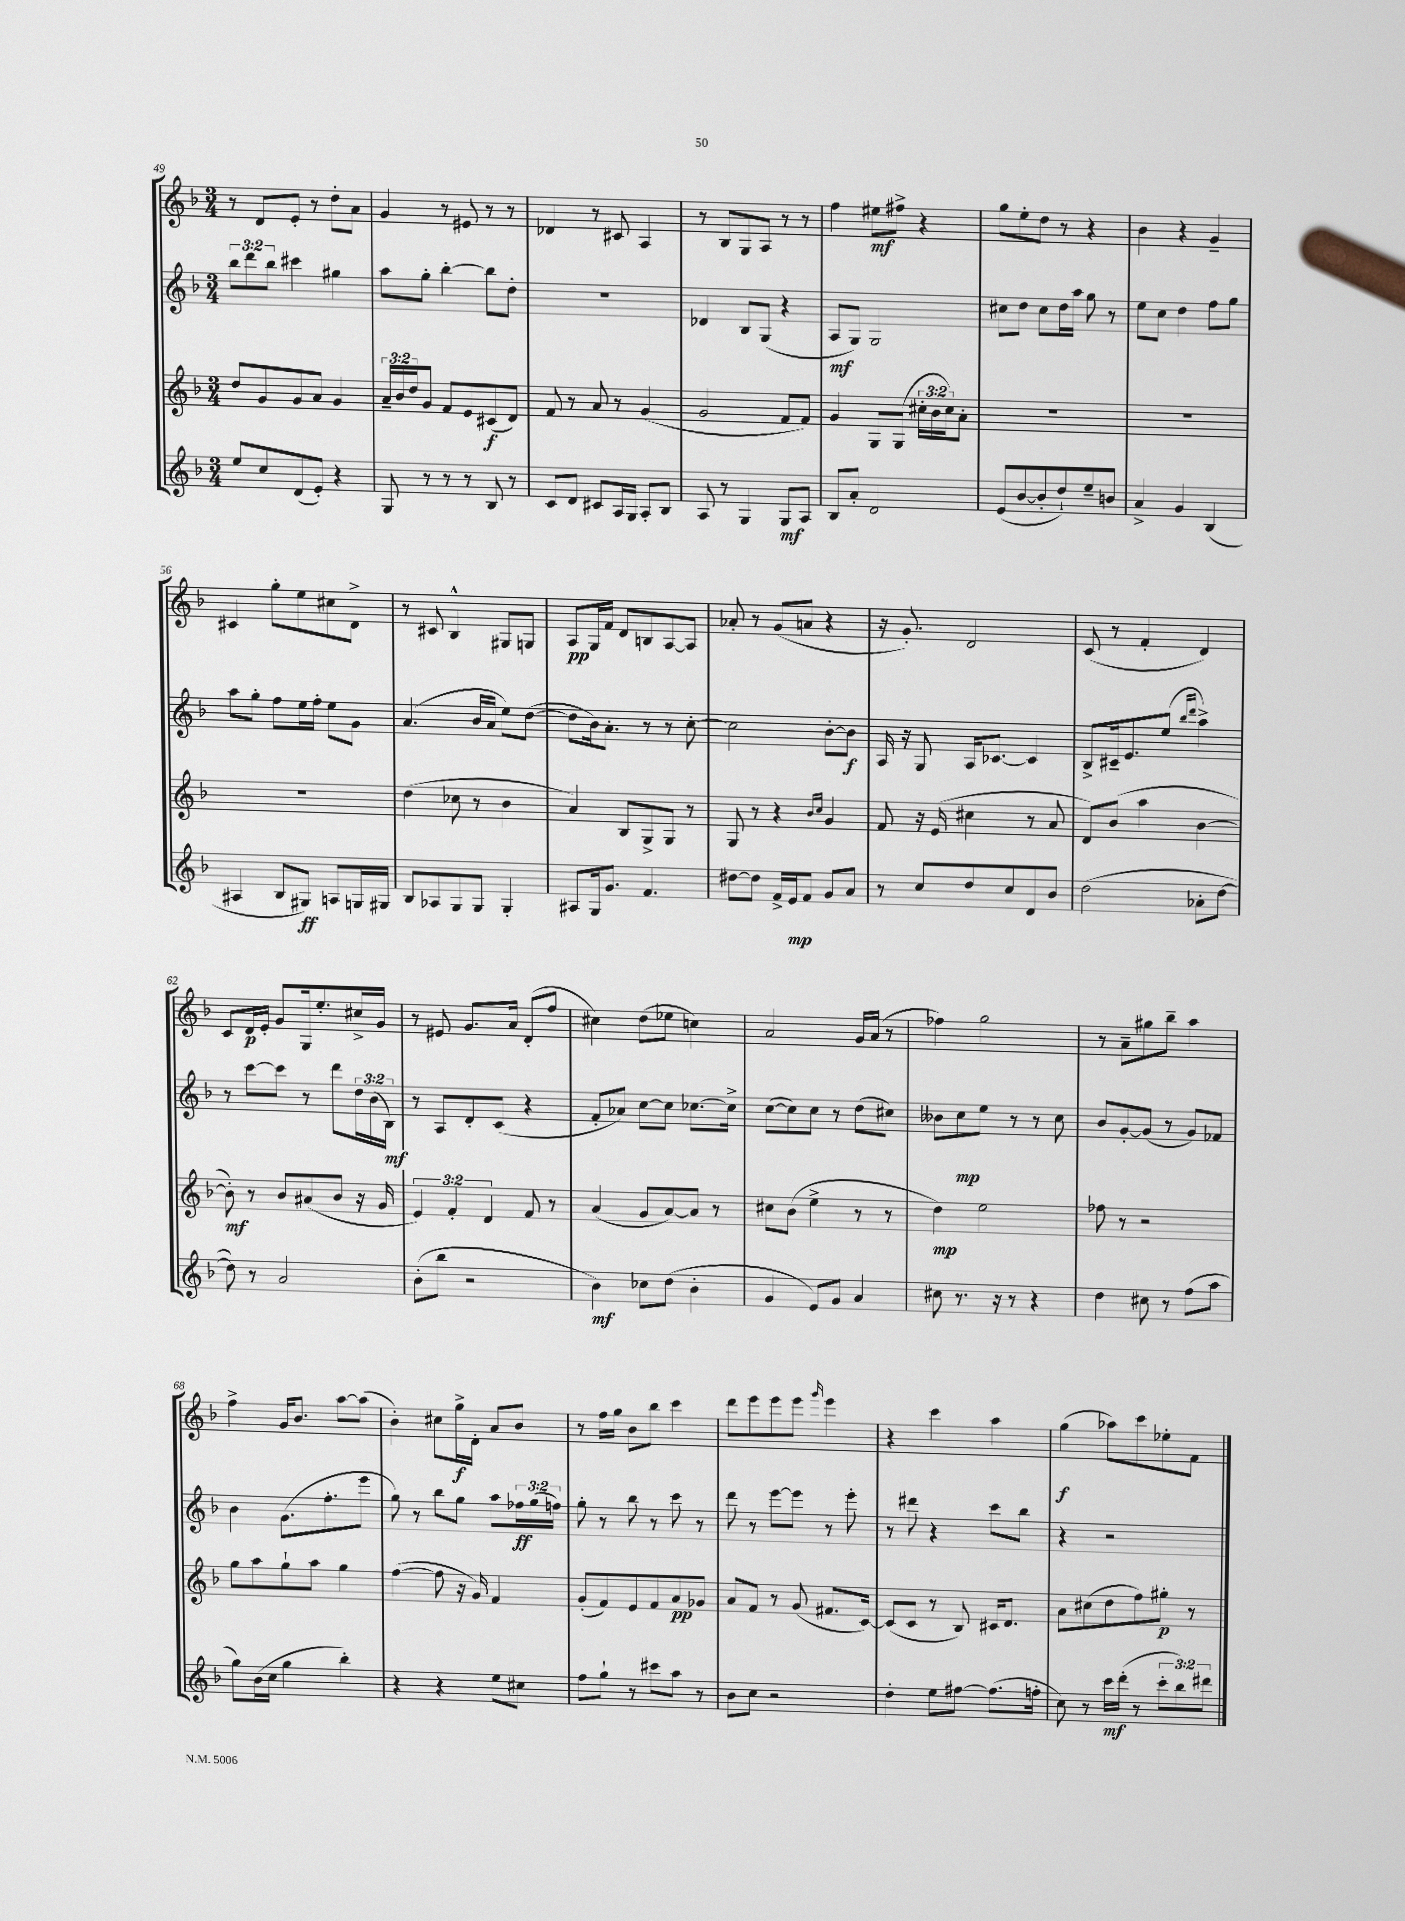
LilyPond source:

<<
\new StaffGroup <<
\new Staff = "s0" {
    \clef treble \key f \major \numericTimeSignature \time 3/4
    r8 d'8 e'8-. r8 d''8-. a'8 |
    g'4 r8 eis'8 r8 r8 |
    des'4 r8 cis'8 a4 |
    r8 bes8 g8 a8 r8 r8 |
    f''4 eis''8\mf fis''8-> r4 |
    g''8 e''8-. d''8 r8 r4 |
    bes'4 r4 g'4-- |
    cis'4 g''8-. e''8 cis''8 d'8-> |
    r8 cis'8 bes4-^ gis8 g8 |
    a8\pp g16 f'16 d'8 b8 a8~ a8 |
    aes'8-. r8 g'8( a'8 r4 |
    r16 g'8.-.) d'2 |
    c'8( r8 f'4-. d'4) |
    c'8 d'16\p e'16-. g'8 g16 e''8.-. cis''16-> g'16 |
    r8 eis'8 g'8. a'16 d'8-.( f''8 |
    cis''4) d''8( ees''8 c''4) |
    a'2 g'16 a'16( r8 |
    fes''4) g''2 |
    r8 a'8-- gis''8 bes''8-- a''4 |
    f''4-> g'16 bes'8. a''8~ a''8( |
    bes'4-.) cis''8 g''16->\f d'16-. a'8 bes'8 |
    r8 f''16 g''16 bes'8 bes''8 c'''4 |
    d'''8 e'''8 e'''8 e'''8 \grace { g'''16 } e'''4 |
    r4 c'''4 a''4 |
    g''4\f( aes''8) c'''8 ees''8-. f'8 \bar "|." |
}
\new Staff = "s1" {
    \clef treble \key f \major \numericTimeSignature \time 3/4 \override Staff.TupletNumber.text = #tuplet-number::calc-fraction-text
    \tuplet 3/2 { bes''8 d'''8 bes''8 } cis'''4 gis''4 |
    a''8 g''8-. bes''4~-. bes''8 d''8-. |
    r2. |
    des'4 bes8 g8( r4 |
    a8\mf g8) g2 |
    cis''8 d''8 cis''8 d''16 a''16 g''8 r8 |
    e''8 c''8 d''4 f''8 g''8 |
    a''8 g''8-. f''8 e''16 f''16-. e''8 g'8 |
    a'4.( bes'16 a'16 e''8) d''8~( |
    d''8 bes'16) a'8.-. r8 r8 c''8~-. |
    c''2 bes'8~-. bes'8\f |
    a16 r16 g8 a16 ces'8.~ ces'4 |
    bes8-> cis'16-- e'8. e''8( \grace { bes''16 d'''16 } a''4->) |
    r8 c'''8~ c'''8 r8 d'''8 \tuplet 3/2 { d''16 bes'16( bes16\mf) } |
    r8 a8 d'8-. c'8( r4 |
    f'8-. aes'8) c''8~ c''8 ces''8.~ ces''16-> |
    c''8~( c''8) c''8 r8 d''8( cis''8) |
    beses'8 c''8\mp e''8 r8 r8 c''8 |
    bes'8 g'8~-. g'8( r8 g'8) fes'8 |
    bes'4 g'8.( f''8.-. e'''8 |
    g''8) r8 bes''8 g''8 a''8 \tuplet 3/2 { fes''16\ff g''16( f''16) } |
    g''8-. r8 bes''8 r8 c'''8 r8 |
    d'''8 r8 e'''8~ e'''8 r8 e'''8-. |
    r8 dis'''8 r4 c'''8 bes''8 |
    r4 r2 \bar "|." |
}
\new Staff = "s2" {
    \clef treble \key f \major \numericTimeSignature \time 3/4 \override Staff.TupletNumber.text = #tuplet-number::calc-fraction-text
    d''8 g'8 g'8 a'8 g'4 |
    \tuplet 3/2 { a'16-- bes'16 d''16 } g'8 f'8 e'8 cis'8\f( d'8) |
    f'8 r8 a'8 r8 g'4( |
    g'2 f'8 f'8) |
    g'4 g8 g8( \tuplet 3/2 { cis''16-. bes'16 cis''16) } a'8-. |
    R2. |
    R2. |
    R2. |
    d''4( ces''8 r8 bes'4 |
    a'4) bes8 g8-> g8 r8 |
    g8 r8 r4 \grace { bes'16 c''16 } g'4 |
    f'8 r16 e'16( cis''4 r8 a'8 |
    d'8) bes'8( a''4 bes'4~ |
    bes'8-.\mf) r8 bes'8 ais'8( bes'8 r16 g'16 |
    \tuplet 3/2 { e'4) f'4-. d'4 } f'8 r8 |
    a'4( g'8 a'8~) a'8 r8 |
    cis''8 bes'8( e''4-> r8 r8 |
    d''4\mp) e''2 |
    fes''8 r8 r2 |
    g''8 a''8 g''8-! a''8 g''4 |
    f''4~( f''8 r16 g'16) f'4 |
    g'8-.( f'8) e'8 f'8 a'8\pp ges'8 |
    a'8 f'8 r8 g'8( fis'8. c'16~) |
    c'8( c'8 r8 bes8) cis'16 d'8. |
    a'8 cis''8( d''8 f''8) gis''8-.\p r8 \bar "|." |
}
\new Staff = "s3" {
    \clef treble \key f \major \numericTimeSignature \time 3/4 \override Staff.TupletNumber.text = #tuplet-number::calc-fraction-text
    e''8 c''8 d'8( e'8-.) r4 |
    g8 r8 r8 r8 bes8 r8 |
    c'8 d'8 cis'8 a16 g16 a8-. bes8 |
    a8 r8 g4 g8\mf a8 |
    bes8 a'8-. d'2 |
    e'8( bes'8~ bes'8-. d''8-!) e''8-- b'8 |
    a'4-> g'4 bes4( |
    ais4 bes8 gis8\ff) a8 g16 gis16 |
    bes8 aes8 g8 g8 g4-. |
    ais8 g16 g'8. f'4. |
    dis''8~ dis''8 f'16-> e'16\mp f'8 g'8 a'8 |
    r8 c''8 d''8 c''8 d'8 bes'8 |
    d''2( aes'8-. d''8~ |
    d''8) r8 a'2 |
    bes'8-.( bes''8 r2 |
    bes'4\mf) ces''8 d''8( bes'4-. |
    g'4 e'8) g'8 a'4 |
    cis''8 r8. r16 r8 r4 |
    d''4 cis''8 r8 f''8( a''8 |
    g''8) bes'16( c''16 g''4 bes''4-.) |
    r4 r4 e''8 cis''8 |
    f''8 g''8-! r8 cis'''8 a''8 r8 |
    bes'8 c''8 r2 |
    d''4-. e''8 fis''8~ fis''8.( f''16-. |
    c''8) r8 c'''16\mf d'''16-.( r8 \tuplet 3/2 { c'''8-. bes''8) dis'''8 } \bar "|." |
}
>>
>>
\layout { \context { \Score currentBarNumber = #49 } }
